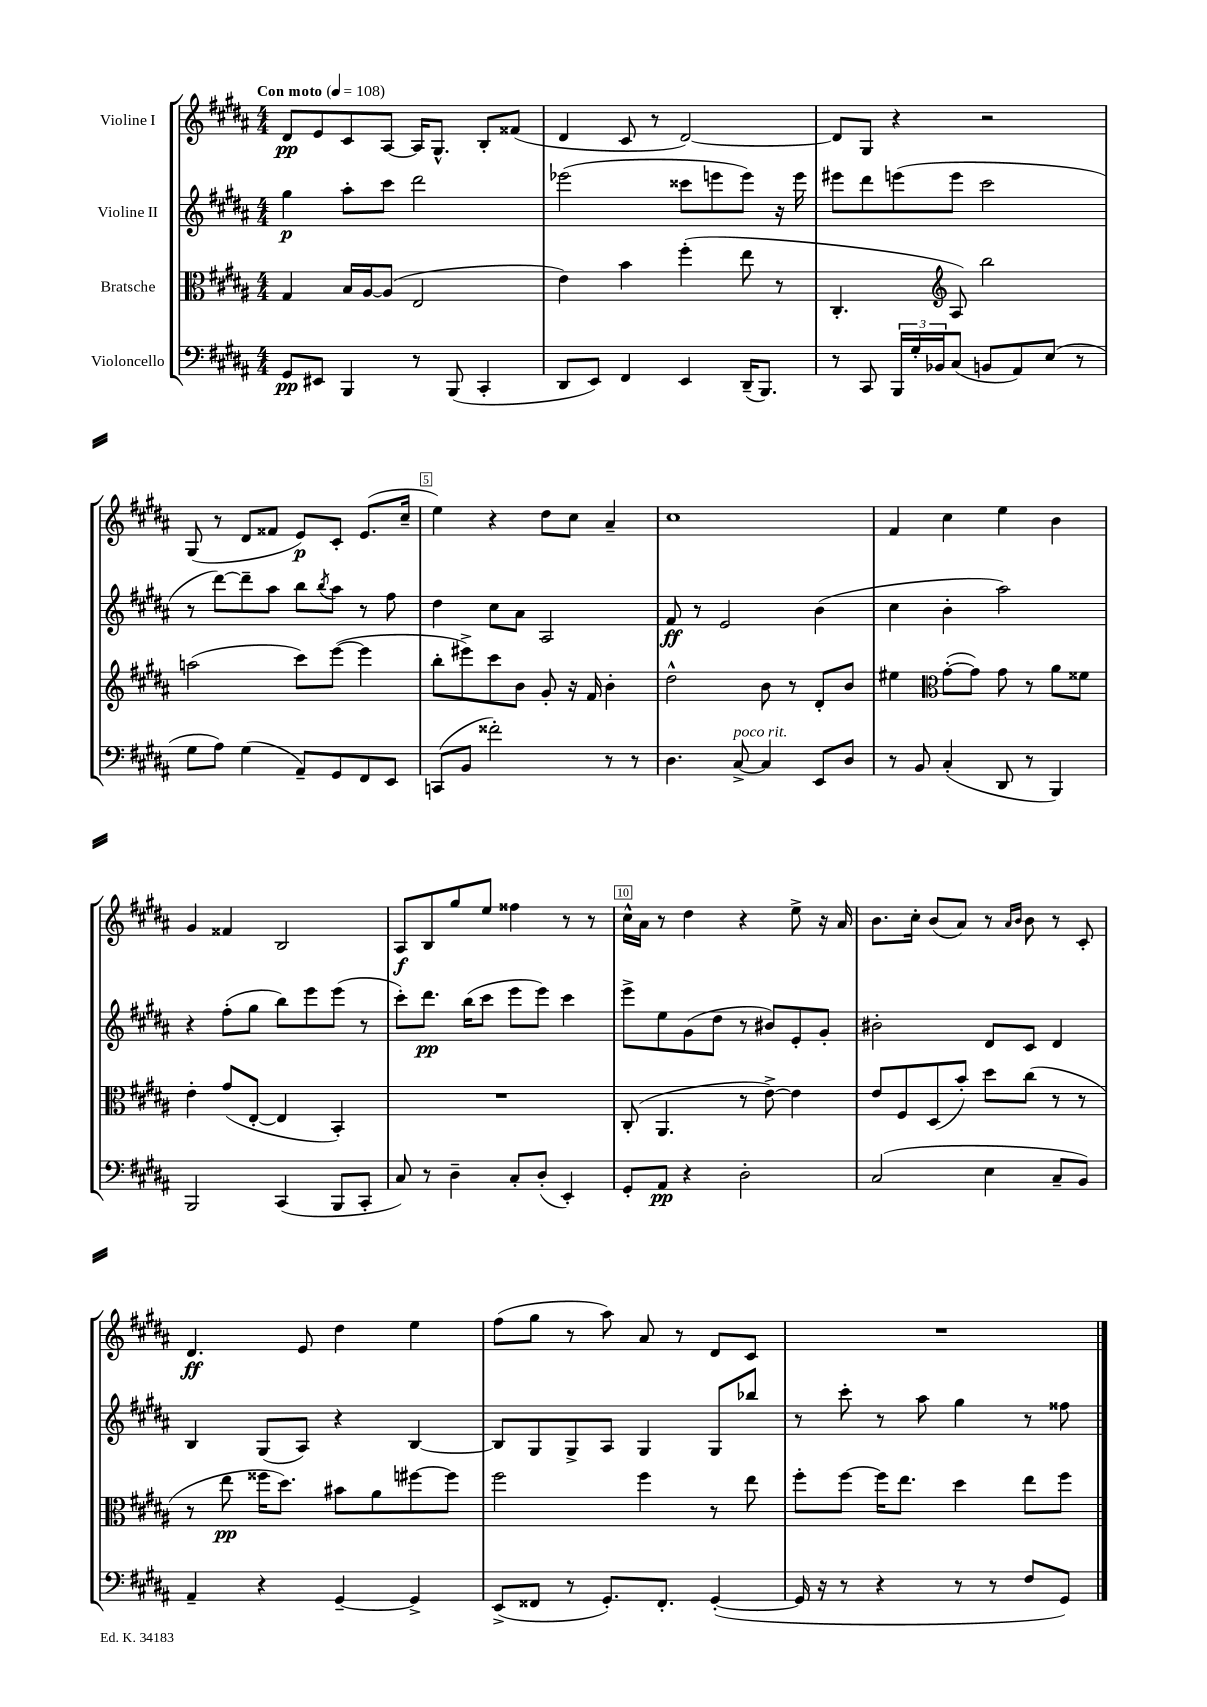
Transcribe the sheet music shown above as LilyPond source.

<<
\new StaffGroup <<
\new Staff = "s0" \with { instrumentName = "Violine I" } {
    \clef treble \key b \major \numericTimeSignature \time 4/4 \tempo "Con moto" 4 = 108
    dis'8\pp e'8 cis'8 ais8~ ais16 gis8.-^ b8-. fisis'8( |
    dis'4 cis'8 r8 dis'2~) |
    dis'8 gis8 r4 r2 |
    gis8( r8 dis'8 fisis'8 e'8\p) cis'8-. e'8.( cis''16-- |
    e''4) r4 dis''8 cis''8 ais'4-- |
    cis''1 |
    fis'4 cis''4 e''4 b'4 |
    gis'4 fisis'4 b2 |
    ais8\f b8 gis''8 e''8 fisis''4 r8 r8 |
    cis''16-^ ais'16 r8 dis''4 r4 e''8-> r16 ais'16 |
    b'8. cis''16-. b'8( ais'8) r8 \grace { ais'16 b'16 } b'8 r8 cis'8-. |
    dis'4.\ff e'8 dis''4 e''4 |
    fis''8( gis''8 r8 ais''8) ais'8 r8 dis'8 cis'8 |
    R1 \bar "|." |
}
\new Staff = "s1" \with { instrumentName = "Violine II" } {
    \clef treble \key b \major \numericTimeSignature \time 4/4
    gis''4\p ais''8-. cis'''8 dis'''2 |
    ees'''2( cisis'''8 e'''8 e'''8) r16 e'''16 |
    eis'''8 dis'''8 e'''8( e'''8 cis'''2 |
    r8 dis'''8~) dis'''8-- ais''8 b''8 \acciaccatura { b''8 } ais''8 r8 fis''8 |
    dis''4 cis''8 ais'8 ais2 |
    fis'8\ff r8 e'2 b'4( |
    cis''4 b'4-. ais''2) |
    r4 fis''8-.( gis''8 b''8) e'''8 e'''8( r8 |
    cis'''8-.) dis'''8.\pp b''16( cis'''8 e'''8 e'''8) cis'''4 |
    e'''8-> e''8 gis'8( dis''8 r8 bis'8) e'8-. gis'8-. |
    bis'2-. dis'8 cis'8 dis'4 |
    b4 gis8( ais8) r4 b4~ |
    b8 gis8 gis8-> ais8 gis4 gis8 bes''8 |
    r8 cis'''8-. r8 ais''8 gis''4 r8 fisis''8 \bar "|." |
}
\new Staff = "s2" \with { instrumentName = "Bratsche" } {
    \clef alto \key b \major \numericTimeSignature \time 4/4
    gis4 b16 ais16~ ais8( e2 |
    e'4) b'4 fis''4-.( e''8 r8 |
    cis4.-. \clef treble ais8) b''2 |
    a''2( cis'''8) e'''8~( e'''4 |
    b''8-. eis'''8->) cis'''8 b'8 gis'8-. r16 fis'16 b'4-. |
    dis''2-^ b'8 r8 dis'8-. b'8 |
    eis''4 \clef alto gis'8~-.( gis'8) gis'8 r8 ais'8 fisis'8 |
    e'4-. gis'8( e8~-. e4 b,4-.) |
    R1 |
    cis8-.( ais,4. r8 e'8~->) e'4 |
    e'8 fis8 dis8( b'8-.) dis''8 cis''8( r8 r8 |
    r8 e''8\pp fisis''16 dis''8.) bis'8 ais'8 fis''8~ fis''8 |
    fis''2 fis''4 r8 e''8 |
    fis''8-. fis''8~ fis''16 e''8. dis''4 e''8 fis''8 \bar "|." |
}
\new Staff = "s3" \with { instrumentName = "Violoncello" } {
    \clef bass \key b \major \numericTimeSignature \time 4/4
    gis,8\pp eis,8 b,,4 r8 b,,8( cis,4-. |
    dis,8 e,8) fis,4 e,4 dis,16--( b,,8.) |
    r8 cis,8 \tuplet 3/2 { b,,16 gis16-. bes,16 } cis8( b,8 ais,8) e8( r8 |
    gis8 ais8) gis4( ais,8--) gis,8 fis,8 e,8 |
    c,8( b,8 fisis'2-.) r8 r8 |
    dis4. cis8~->^\markup { \italic "poco rit." } cis4 e,8 dis8 |
    r8 b,8 cis4-.( dis,8 r8 b,,4) |
    b,,2 cis,4( b,,8 cis,8-. |
    cis8) r8 dis4-- cis8-. dis8-.( e,4-.) |
    gis,8-. ais,8\pp r4 dis2-. |
    cis2( e4 cis8-- b,8) |
    ais,4-- r4 gis,4~-- gis,4-> |
    e,8->( fisis,8 r8 gis,8.-.) fisis,8.-. gis,4~-.( |
    gis,16 r16 r8 r4 r8 r8 fis8 gis,8) \bar "|." |
}
>>
>>
\layout { \context { \Score \override BarNumber.break-visibility = ##(#f #t #t) barNumberVisibility = #(every-nth-bar-number-visible 5) \override BarNumber.stencil = #(make-stencil-boxer 0.1 0.3 ly:text-interface::print) } }
